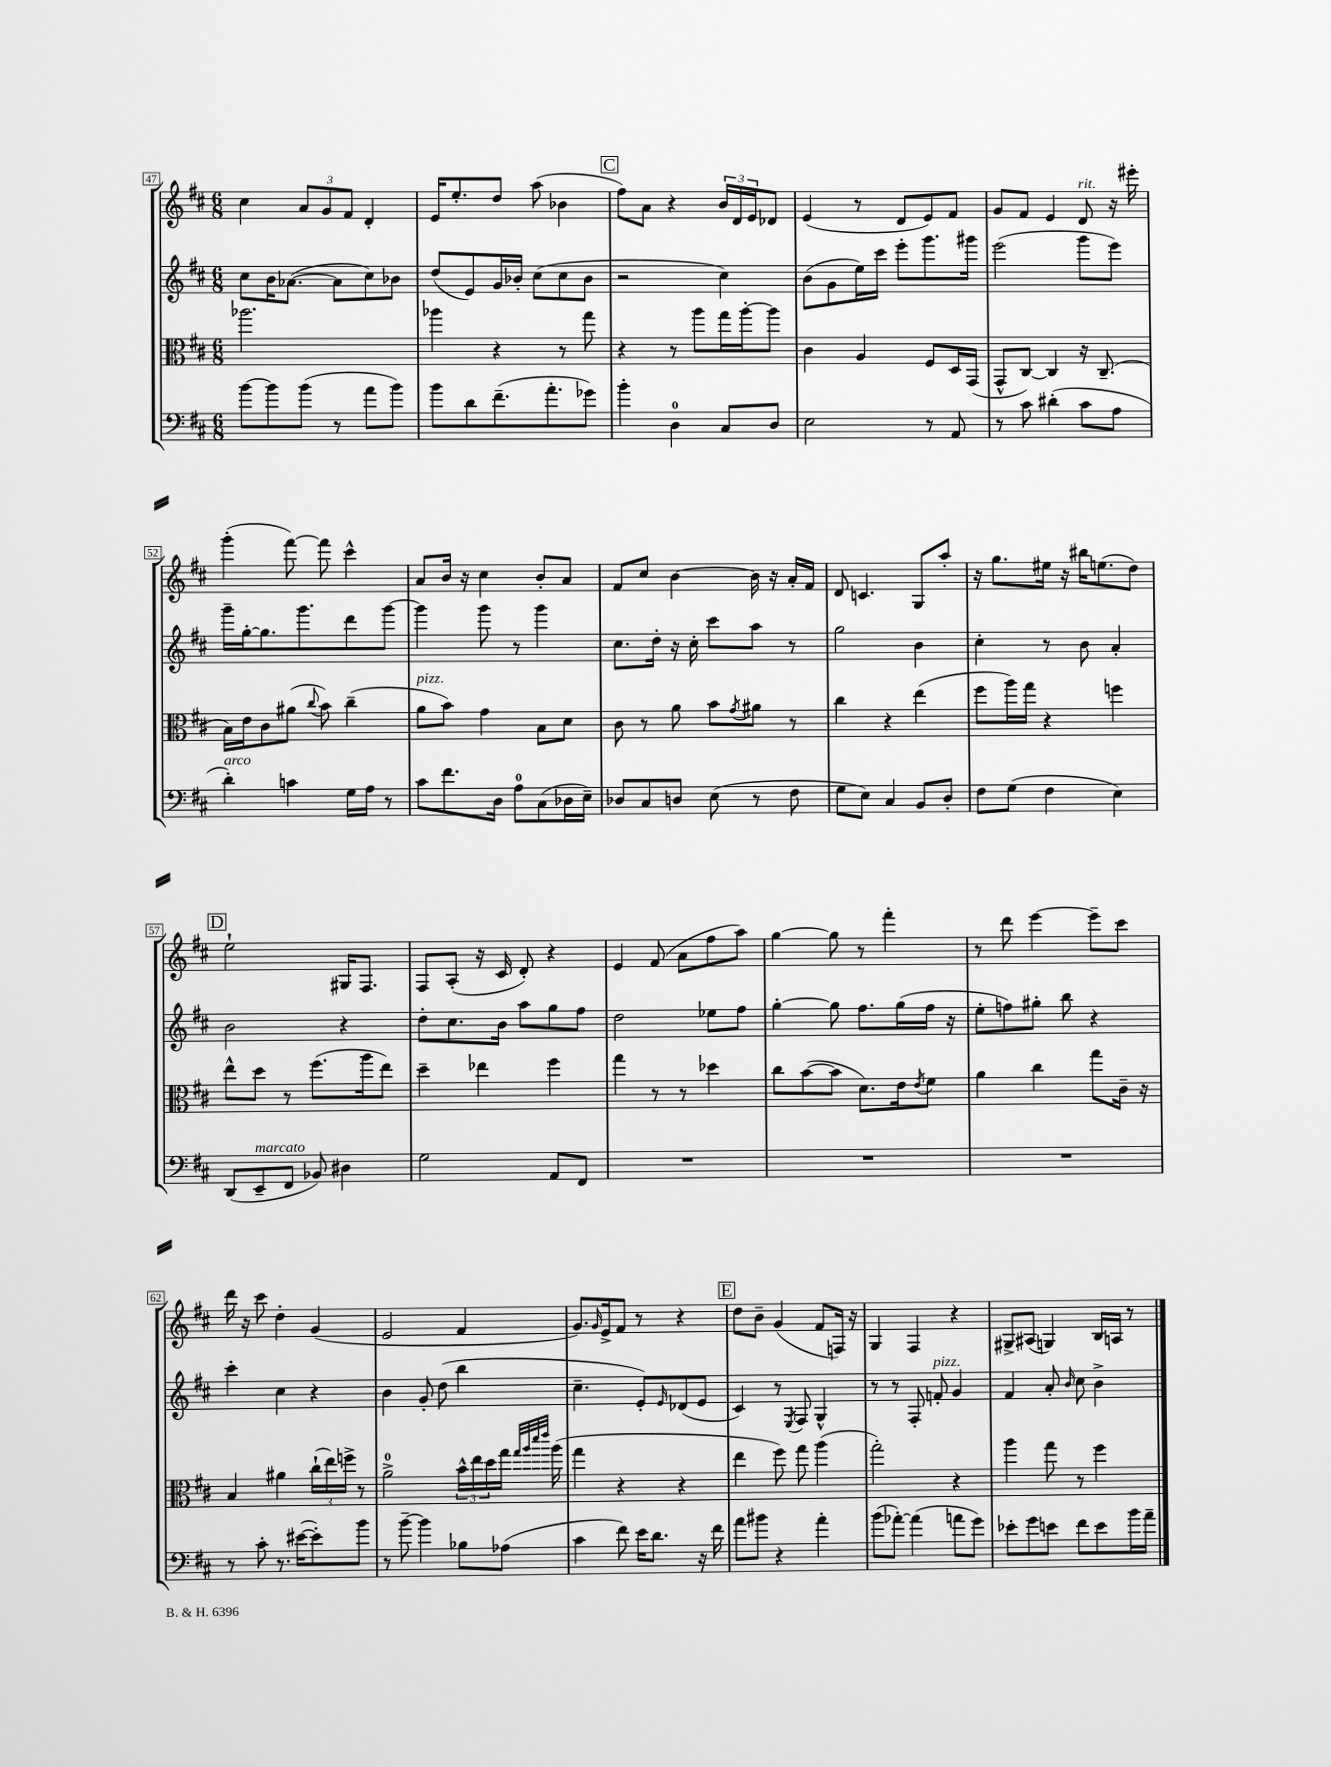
<<
\new StaffGroup <<
\new Staff = "s0" {
    \clef treble \key d \major \numericTimeSignature \time 6/8
    cis''4 \tuplet 3/2 { a'8 g'8 fis'8 } d'4-. |
    e'16 e''8.-. d''8 a''8( bes'4 |
    \mark \markup { \box "C" } fis''8) a'8 r4 \tuplet 3/2 { b'16 d'16 e'16 } des'8 |
    e'4( r8 d'8 e'8) fis'8 |
    g'8 fis'8 e'4 d'8^\markup { \italic "rit." } r16 eis'''16-. |
    g'''4-.( fis'''8~) fis'''8 cis'''4-^ |
    a'8 b'16 r16 cis''4 b'8-. a'8 |
    fis'8 cis''8 b'4~ b'16 r16 a'16-. fis'16 |
    d'8 c'4. g8 a''8-. |
    r16 g''8. eis''16 r16 bis''16 e''8.( d''8) |
    \mark \markup { \box "D" } e''2-! gis16 fis8. |
    fis8 a8-.( r16 cis'16 d'8-.) r4 |
    e'4 fis'8( a'8 fis''8 a''8) |
    g''4~ g''8 r8 fis'''4-. |
    r8 d'''8 e'''4~ e'''8-- cis'''8 |
    d'''16 r16 cis'''8 d''4-. g'4( |
    e'2 fis'4 |
    g'8.) \grace { g'16 } e'16-> fis'8 r8 r4 |
    \mark \markup { \box "E" } d''8 b'8-- g'4( fis'8 f16) r16 |
    g4 fis4 r4 |
    gis8-> ais8( g4) b16 a16 r8 \bar "|." |
}
\new Staff = "s1" {
    \clef treble \key d \major \numericTimeSignature \time 6/8
    cis''8 b'16 aes'8.~( aes'8 cis''8) bes'8 |
    d''8( e'8) g'16 bes'16-. cis''8( cis''8 bes'8 |
    \mark \markup { \box "C" } r2 cis''4) |
    b'8( g'8 e''16) cis'''16 e'''8-. g'''8. gis'''16 |
    e'''2( g'''8 e'''8) |
    g'''16-- g''16~-. g''8. g'''8. d'''8 g'''8~ |
    g'''4 g'''8 r8 g'''4 |
    cis''8. d''16-. r16 cis''16-. cis'''8 a''8 r8 |
    g''2 b'4 |
    cis''4-. r8 b'8 a'4-. |
    \mark \markup { \box "D" } b'2 r4 |
    d''8-. cis''8. b'16 a''8 g''8 fis''8 |
    d''2 ees''8 fis''8 |
    g''4~-. g''8 fis''8. g''16( fis''16 r16 |
    e''8-. f''8) gis''8-. b''8 r4 |
    cis'''4-. cis''4 r4 |
    b'4 g'8-. d''8( b''4 |
    cis''4.-- e'8-.) \grace { e'16 } des'8( e'8 |
    \mark \markup { \box "E" } cis'4) r8 \acciaccatura { e8 } fis8 g4-^ |
    r8 r8 fis8-. f'8-.^\markup { \italic "pizz." } g'4 |
    fis'4 a'8-. \grace { b'16 } cis''8 b'4-> \bar "|." |
}
\new Staff = "s2" {
    \clef alto \key d \major \numericTimeSignature \time 6/8
    aes''2. |
    aes''4 r4 r8 g''8 |
    \mark \markup { \box "C" } r4 r8 a''8 g''16 a''16~-. a''8 |
    cis'4 a4 fis8 d16 g,16( |
    g,8-^ cis8~) cis4 r16 cis8.--( |
    b16) e'16 cis'8 ais'8( \appoggiatura { cis''8 } b'8) cis''4--( |
    a'8^\markup { \italic "pizz." } b'8) g'4 b8 d'8 |
    cis'8 r8 a'8 b'8 \acciaccatura { g'8 } ais'8 r8 |
    cis''4 r4 e''4( |
    fis''8 a''16) g''16 r4 f''4 |
    \mark \markup { \box "D" } e''8-^ d''8 r8 fis''8.( a''16 e''8) |
    d''4-- ees''4 fis''4 |
    g''4 r8 r8 des''4 |
    cis''8 b'8~( b'8 d'8.) e'16 \acciaccatura { e'8 } fis'8 |
    a'4 cis''4 g''8 cis'16-- r16 |
    b4 ais'4 \tuplet 3/2 { cis''16-!( e''16) f''16-> } r8 |
    a'2-0-> \tuplet 3/2 { b'16-^ e''16 d''16 } g''16 \grace { g''32 a''32 d'''32 e'''32 } a''16( |
    g''4 r4 r4 |
    \mark \markup { \box "E" } e''4 fis''8) g''8 a''4( |
    g''2-.) r4 |
    a''4 g''8 r8 fis''4 \bar "|." |
}
\new Staff = "s3" {
    \clef bass \key d \major \numericTimeSignature \time 6/8
    b'8~ b'8 b'8( r8 a'8 b'8) |
    b'8 d'8 fis'8.--( a'8.-. ges'8) |
    \mark \markup { \box "C" } b'4-. d4-0 cis8 d8 |
    e2 r8 a,8 |
    r8 cis'8 dis'4-.( cis'8 a8 |
    d'4-.^\markup { \italic "arco" }) c'4 g16 a16 r8 |
    cis'8 fis'8. d16 a8-0 cis8( des16 e16--) |
    des8 cis8 d8 e8( r8 fis8 |
    g8 e8) cis4 b,8 d8-. |
    fis8 g8( fis4 e4) |
    \mark \markup { \box "D" } d,8( e,8--^\markup { \italic "marcato" } fis,8 bes,8) dis4 |
    g2 a,8 fis,8 |
    R2. |
    R2. |
    R2. |
    r8 cis'8-. r8. eis'16~( eis'8-.) b'8 |
    r8 b'8~-- b'4 bes8 aes8( |
    cis'4 fis'8) e'16 d'8. r16 fis'16 |
    \mark \markup { \box "E" } a'8 bis'8 r4 a'4-. |
    b'8( aes'8~-.) aes'4( a'8 g'8) |
    ees'8-. g'8 e'8 fis'8 e'8 b'16 a'16-- \bar "|." |
}
>>
>>
\layout { \context { \Score currentBarNumber = #47 \override BarNumber.stencil = #(make-stencil-boxer 0.1 0.3 ly:text-interface::print) } }
